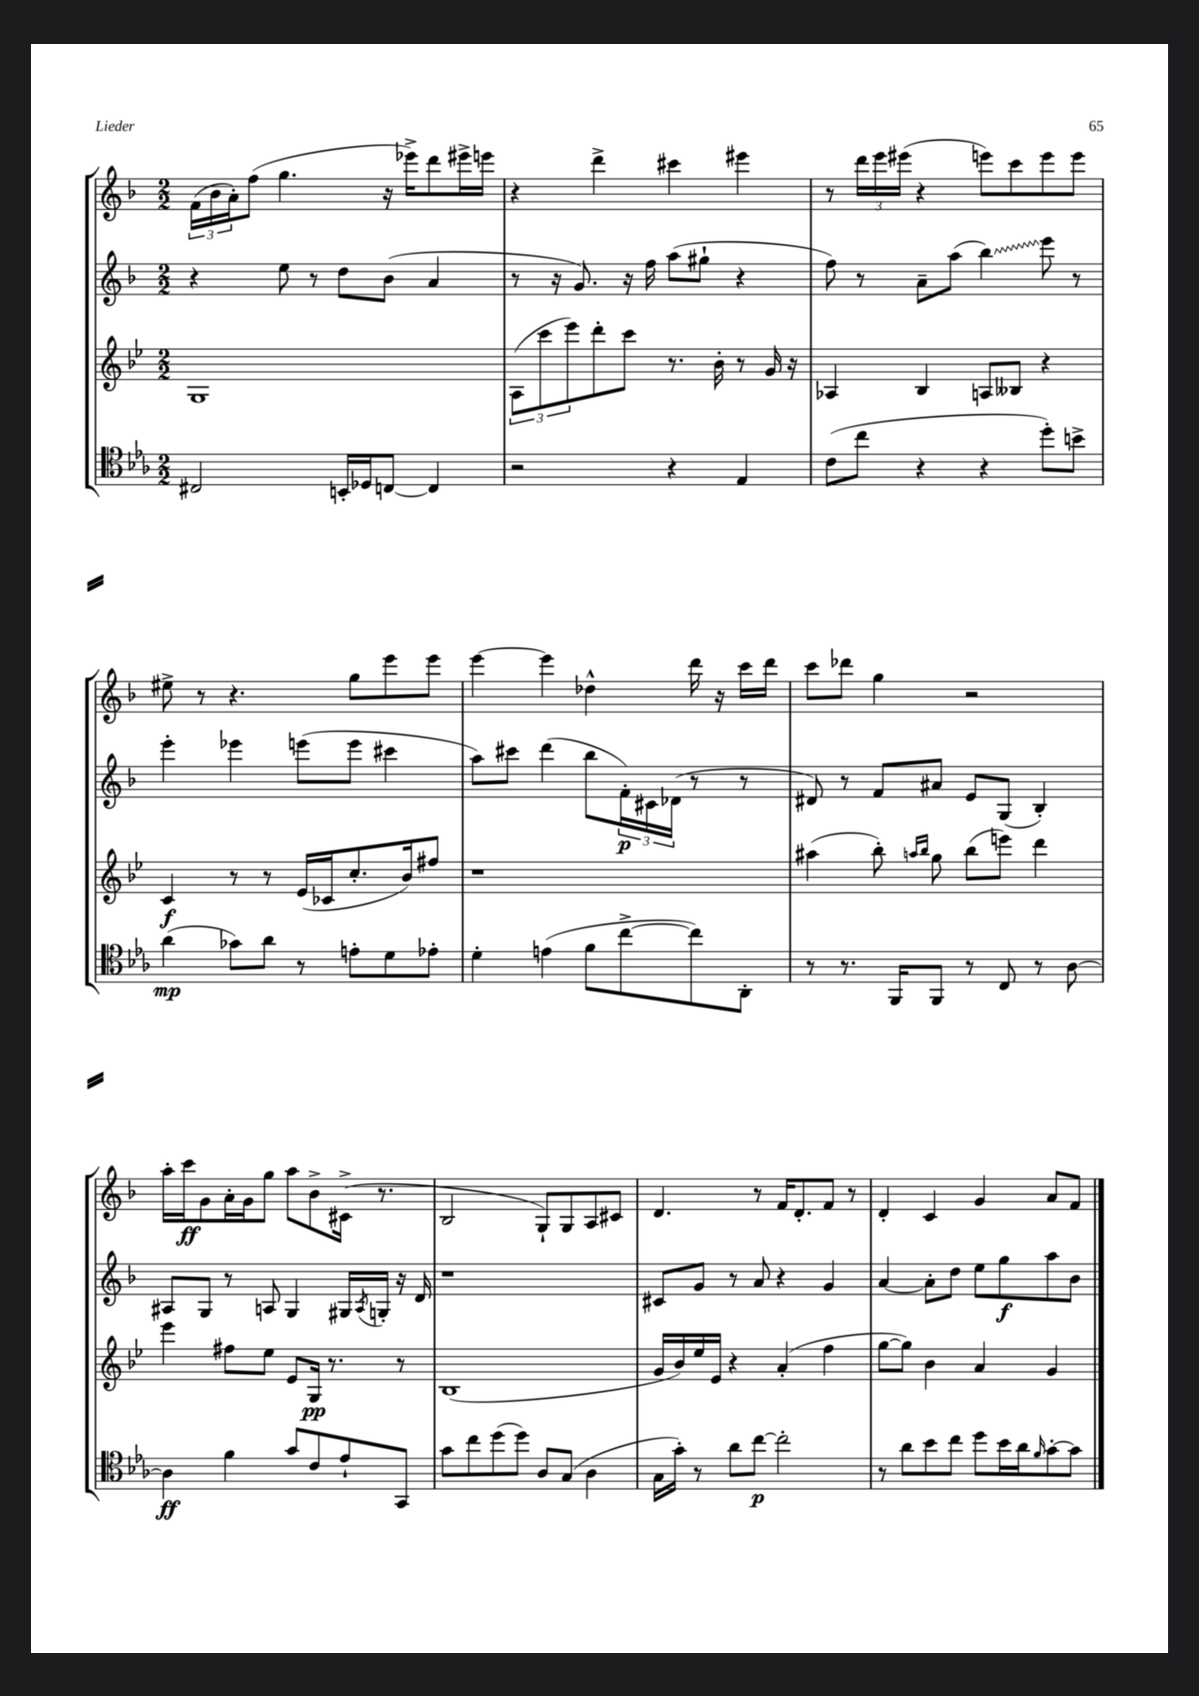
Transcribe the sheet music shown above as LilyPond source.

<<
\new StaffGroup <<
\new Staff = "s0" {
    \clef treble \key f \major \numericTimeSignature \time 2/2
    \tuplet 3/2 { f'16( bes'16 a'16-.) } f''8( g''4. r16 ees'''16->) d'''8 eis'''16-> e'''16 |
    r4 d'''4-> cis'''4 eis'''4 |
    r8 \tuplet 3/2 { d'''16 e'''16 eis'''16( } r4 e'''8) c'''8 e'''8 e'''8 |
    eis''8-> r8 r4. g''8 e'''8 e'''8 |
    e'''4~ e'''4 des''4-^ d'''16 r16 c'''16 d'''16 |
    c'''8 des'''8 g''4 r2 |
    a''16-. c'''16\ff g'8 a'16-. g'16 g''8 a''8 bes'8-> cis'16->( r8. |
    bes2 g8-!) g8 a8 cis'8 |
    d'4. r8 f'16 d'8.-. f'8 r8 |
    d'4-. c'4 g'4 a'8 f'8 \bar "|." |
}
\new Staff = "s1" {
    \clef treble \key f \major \numericTimeSignature \time 2/2
    r4 e''8 r8 d''8 bes'8( a'4 |
    r8 r16 g'8.) r16 f''16 a''8( gis''8-! r4 |
    f''8) r8 a'8-- a''8( \once \override Glissando.style = #'zigzag bes''4\glissando) e'''8 r8 |
    e'''4-. ees'''4 e'''8( e'''8 cis'''4 |
    a''8) cis'''8 d'''4( bes''8 \tuplet 3/2 { f'16-.\p) cis'16 des'16( } r8 r8 |
    dis'8) r8 f'8 ais'8 e'8 g8( bes4-.) |
    ais8 g8 r8 a8 g4 gis16 \acciaccatura { a8 } g16-. r16 d'16 |
    r1 |
    cis'8 g'8 r8 a'8 r4 g'4 |
    a'4~ a'8-. d''8 e''8 g''8\f a''8 bes'8 \bar "|." |
}
\new Staff = "s2" {
    \clef treble \key bes \major \numericTimeSignature \time 2/2
    g1 |
    \tuplet 3/2 { a8( c'''8 ees'''8) } d'''8-. c'''8 r8. bes'16-. r8 g'16 r16 |
    aes4 bes4 a8 beses8 r4 |
    c'4\f r8 r8 ees'16( ces'16 c''8.-. bes'16) fis''8 |
    r1 |
    ais''4( bes''8-.) \grace { a''16 bes''16 } g''8 bes''8( e'''8) d'''4 |
    ees'''4 fis''8 ees''8 ees'8 g16\pp r8. r8 |
    bes1( |
    g'16 bes'16) ees''16 ees'16 r4 a'4-.( f''4 |
    g''8~ g''8) bes'4 a'4 g'4 \bar "|." |
}
\new Staff = "s3" {
    \clef tenor \key ees \major \numericTimeSignature \time 2/2
    cis2 b,16-. des16 c8~ c4 |
    r2 r4 ees4 |
    c'8( c''8 r4 r4 d''8-.) b'8-> |
    aes'4\mp( ges'8) aes'8 r8 e'8-. d'8 ees'8-. |
    d'4-. e'4( f'8 c''8~-> c''8) aes,8-. |
    r8 r8. f,16 f,8 r8 c8 r8 aes8~ |
    aes4\ff f'4 g'8 c'8 ees'8-! g,8 |
    g'8 c''8 d''8( d''8) aes8 g8( aes4 |
    g16 g'16-.) r8 aes'8 c''8~\p c''2-. |
    r8 aes'8 bes'8 c''8 d''8 bes'16 aes'16 \grace { f'16 } g'8~-. g'8 \bar "|." |
}
>>
>>
\layout { \context { \Score \remove "Bar_number_engraver" } }
